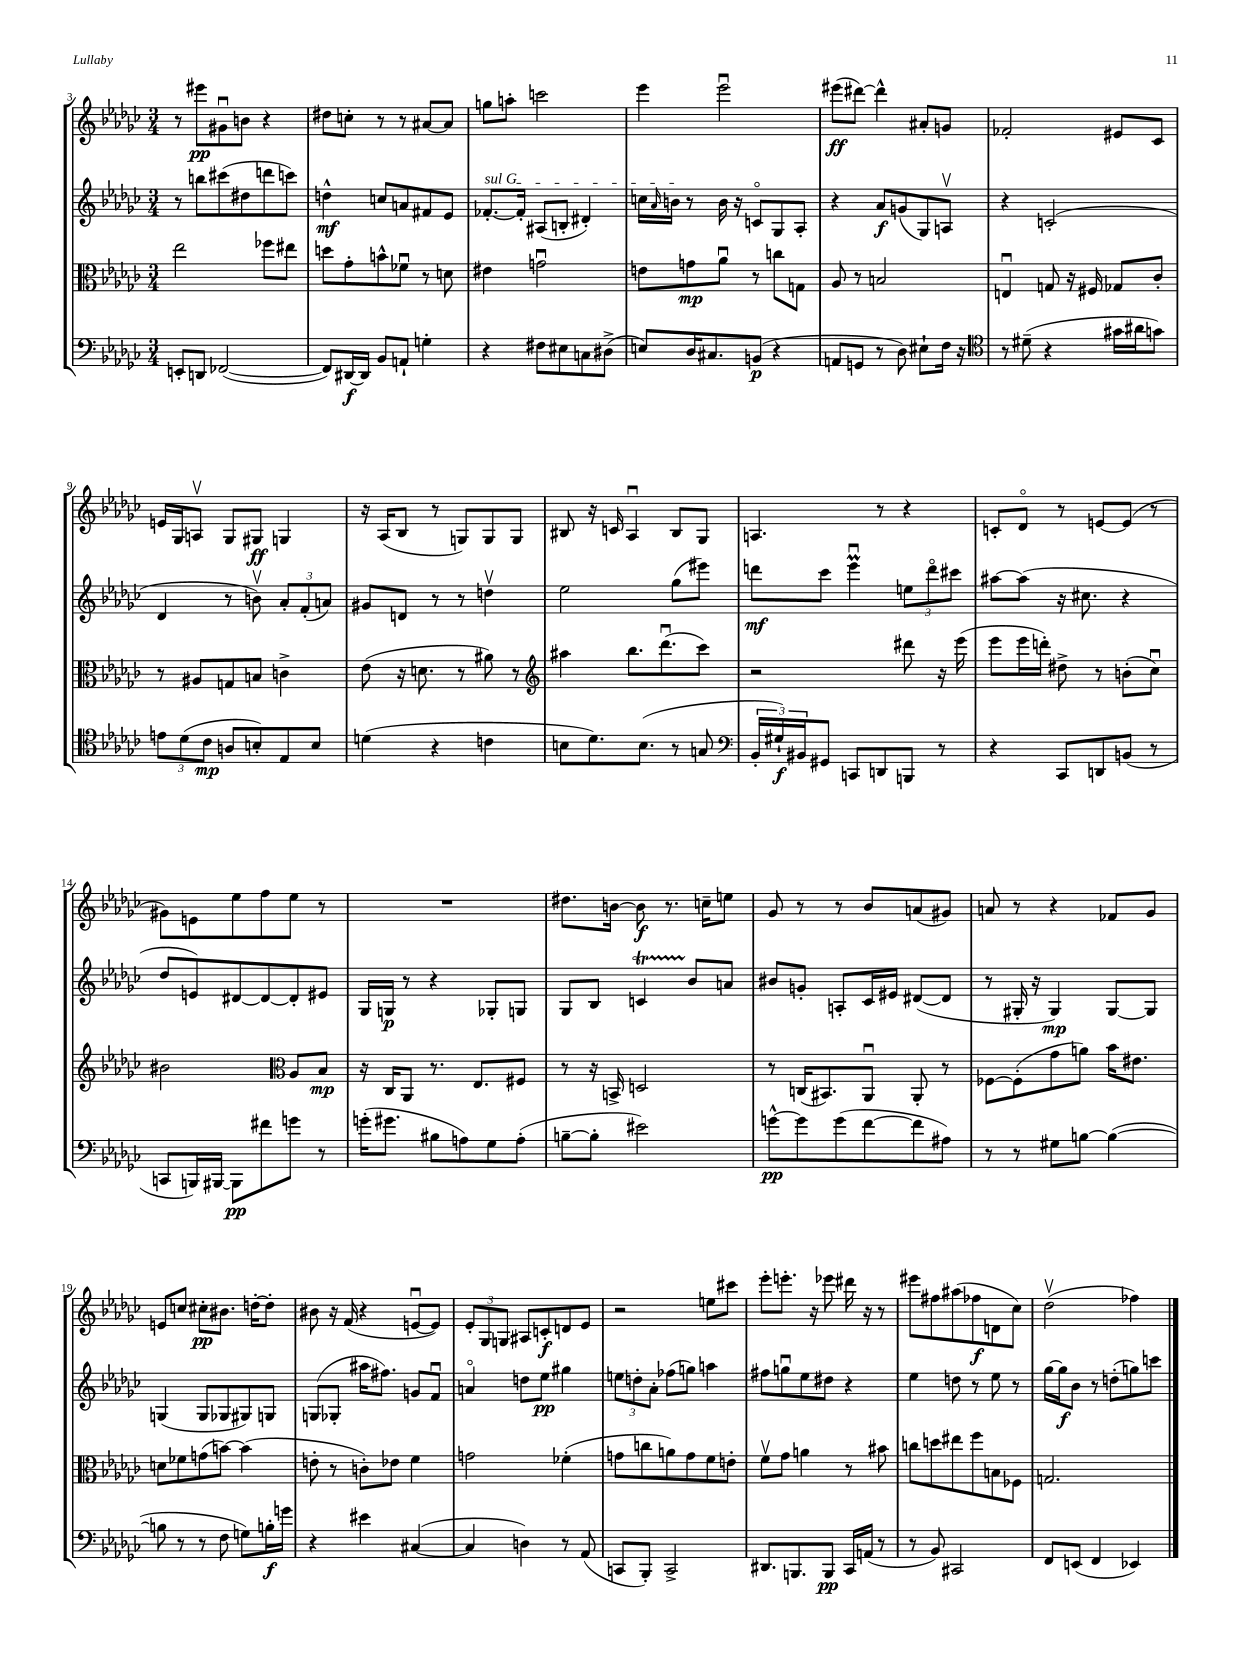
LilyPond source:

<<
\new StaffGroup <<
\new Staff = "s0" {
    \clef treble \key ges \major \numericTimeSignature \time 3/4
    r8 eis'''8\pp gis'8\downbow b'8 r4 |
    dis''8 c''8-. r8 r8 ais'8~ ais'8 |
    g''8 a''8-. c'''2 |
    ees'''4 ees'''2\downbow |
    eis'''8\ff( dis'''8~) dis'''4-^ ais'8-. g'8 |
    fes'2-. eis'8 ces'8 |
    e'16 ges16 a8\upbow ges8 gis8\ff g4 |
    r16 aes16( bes8 r8 g8) g8 g8 |
    bis8 r16 c'16 aes4\downbow bis8 ges8 |
    a4. r8 r4 |
    c'8-. des'8\flageolet r8 e'8~ e'8( r8 |
    gis'8) e'8 ees''8 f''8 ees''8 r8 |
    R2. |
    dis''8. b'16~ b'8\f r8. c''16-- e''8 |
    ges'8 r8 r8 bes'8 a'8( gis'8) |
    a'8 r8 r4 fes'8 ges'8 |
    e'8 c''8 cis''8-.\pp bis'8. d''16~-. d''8-. |
    bis'8 r16 f'16( r4 e'8~\downbow e'8) |
    \tuplet 3/2 { ees'8-. ges8 g8 } ais8 c'8-.\f d'8 ees'8 |
    r2 e''8 cis'''8 |
    ees'''8-. e'''8.-. r16 ees'''8 dis'''16 r16 r8 |
    eis'''8 fis''8 ais''8( fes''8\f d'8 ces''8) |
    des''2\upbow( fes''4) \bar "|." |
}
\new Staff = "s1" {
    \clef treble \key ges \major \numericTimeSignature \time 3/4
    r8 b''8 cis'''8( dis''8 d'''8 c'''8) |
    d''4-^\mf c''8 a'8 fis'8 ees'8 |
    \once \override TextSpanner.bound-details.left.text = \markup { \italic "sul G" } fes'8.~-.\startTextSpan fes'16-. ais8( b8-. dis'4-.) |
    c''16 \grace { aes'16 } b'16\stopTextSpan r8 b'16 r16 c'8\flageolet ges8 aes8-. |
    r4 aes'8\f g'8( ges8) a8\upbow |
    r4 c'2-.( |
    des'4 r8 b'8\upbow) \tuplet 3/2 { aes'8-. f'8-.( a'8) } |
    gis'8 d'8 r8 r8 d''4\upbow |
    ees''2 ges''8( eis'''8) |
    d'''8\mf ces'''8 ees'''4\downbow\prall \tuplet 3/2 { e''8 d'''8\flageolet cis'''8 } |
    ais''8~ ais''8( r16 cis''8. r4 |
    des''8 e'8) dis'8~ dis'8~ dis'8-. eis'8 |
    ges16 g16\p r8 r4 ges8-. g8 |
    ges8 bes8 c'4\startTrillSpan bes'8\stopTrillSpan a'8 |
    bis'8 g'8-. a8-. ces'16 eis'16 dis'8~( dis'8 |
    r8 gis16-. r16 gis4\mp) gis8~ gis8 |
    g4( g8 ges8 gis8) g8 |
    g8( ges8-. ais''16 fis''8.) g'8 f'8\downbow |
    a'4\flageolet d''8 ees''8\pp gis''4 |
    \tuplet 3/2 { e''8 d''8-. aes'8-. } fes''8( g''8) a''4 |
    fis''8 g''8\downbow ees''8 dis''8 r4 |
    ees''4 d''8 r8 ees''8 r8 |
    ges''16~ ges''16\f bes'8 r8 d''8-.( g''8) c'''8 \bar "|." |
}
\new Staff = "s2" {
    \clef alto \key ges \major \numericTimeSignature \time 3/4
    ees''2 fes''8 eis''8 |
    d''8 ges'8-. b'8-^ fes'8\downbow r8 d'8 |
    eis'4 g'2\downbow |
    e'8 g'8\mp aes'8\downbow r8 c''8 g8 |
    aes8 r8 b2 |
    e4\downbow g8 r16 fis16 ges8 ces'8-. |
    r8 ais8 g8 b8 c'4-> |
    ees'8( r16 d'8. r8 ais'8) r8 |
    \clef treble ais''4 bes''8. des'''8.\downbow( ces'''8) |
    r2 dis'''8 r16 ees'''16( |
    ees'''8 ees'''16 d'''16-.) dis''8-> r8 b'8-.( ces''8\downbow) |
    bis'2 \clef alto aes8 bes8\mp |
    r16 ces16 aes,8 r8. ees8. fis8 |
    r8 r16 b,16-> d2 |
    r8 c16( bis,8.) aes,8\downbow aes,8-. r8 |
    fes8~ fes8-.( ges'8 a'8) bes'16 eis'8. |
    d'8 fes'8 g'8( b'8~) b'4( |
    e'8-. r8 c'8-.) ees'8 f'4 |
    g'2 fes'4-.( |
    g'8 c''8 a'8) g'8 f'8 e'8-. |
    f'8\upbow ges'8 a'4 r8 bis'8 |
    c''8 d''8 eis''8 f''8 b8 fes8 |
    g2. \bar "|." |
}
\new Staff = "s3" {
    \clef bass \key ges \major \numericTimeSignature \time 3/4
    e,8-. d,8 fes,2~( |
    fes,8) dis,16~\f dis,16 bes,8 a,8-! g4-. |
    r4 fis8 eis8 c8 dis8->( |
    e8) des16 cis8. b,8\p( r4 |
    a,8 g,8 r8 des8) eis8-! f16 r16 |
    \clef tenor r8 dis'8--( r4 gis'16 ais'16 g'8) |
    \tuplet 3/2 { e'8 des'8( ces'8\mp } a8 b8-.) ees8 b8 |
    d'4( r4 c'4 |
    b8 des'8.) b8.( r8 g8 |
    \clef bass \tuplet 3/2 { bes,16-. gis16-!\f) bis,16 } gis,8 c,8 d,8 b,,8 r8 |
    r4 ces,8 d,8 b,8( r8 |
    c,8 b,,16) bis,,16~ bis,,8\pp fis'8 g'8 r8 |
    g'16-.( gis'8. bis8 a8) ges8 a8-.( |
    b8~-- b8-. eis'2) |
    g'8~-^\pp g'8 g'8( f'8~ f'8 ais8) |
    r8 r8 gis8 b8~ b4~( |
    b8 r8 r8 f8 g8) b16-.\f g'16 |
    r4 eis'4 cis4~( |
    cis4 d4) r8 aes,8( |
    c,8 bes,,8-.) c,2-> |
    dis,8. b,,8. b,,8\pp ces,16 a,16( r8 |
    r8 bes,8) cis,2 |
    f,8 e,8( f,4 ees,4) \bar "|." |
}
>>
>>
\layout { \context { \Score currentBarNumber = #3 } }
